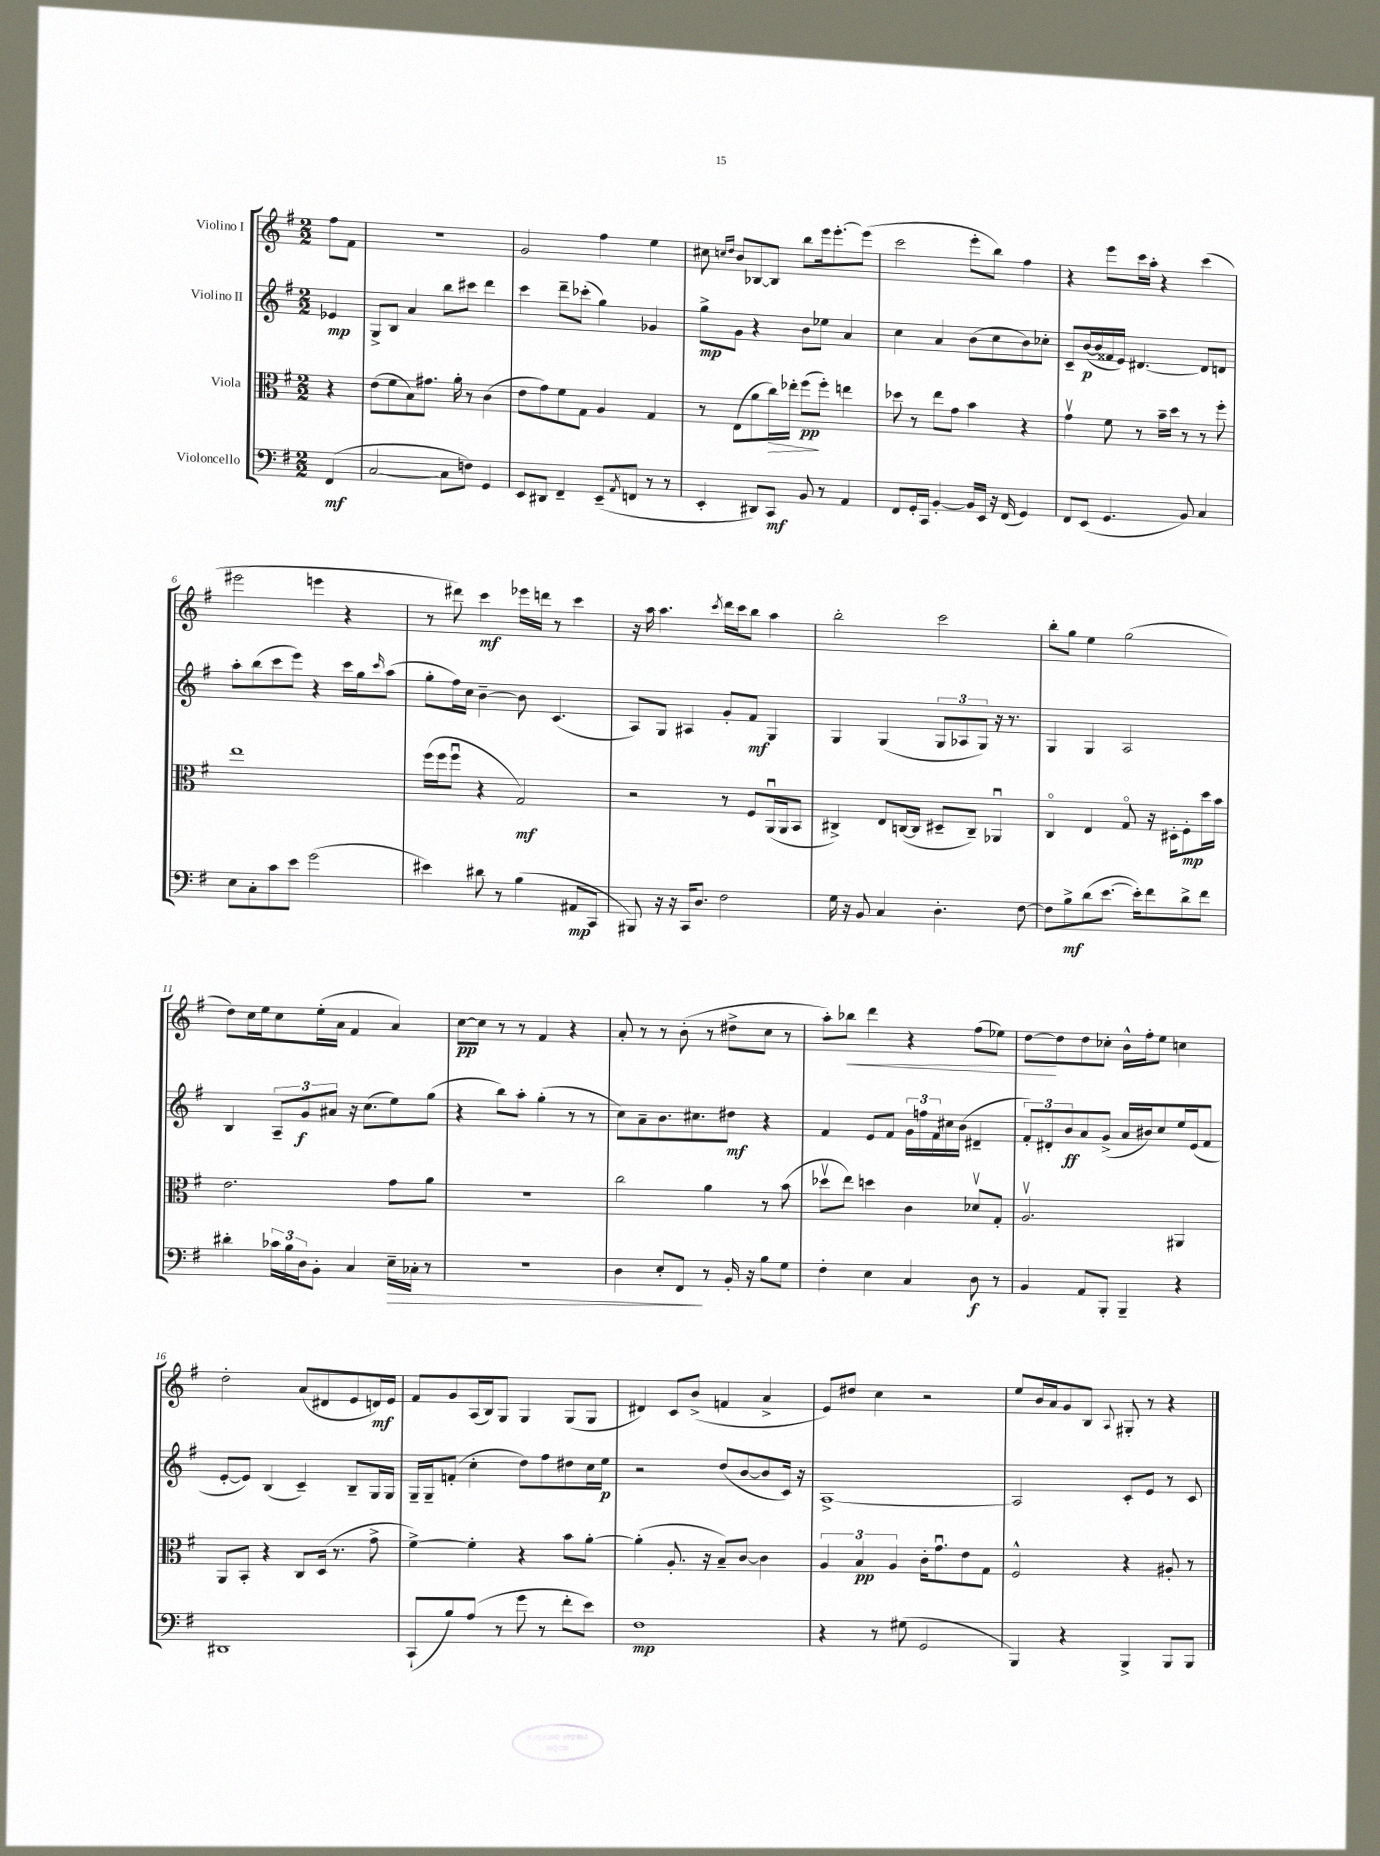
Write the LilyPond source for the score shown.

<<
\new StaffGroup <<
\new Staff = "s0" \with { instrumentName = "Violino I" } {
    \clef treble \key g \major \numericTimeSignature \time 2/2 \partial 4
    fis''8 fis'8 |
    r1 |
    g'2 fis''4 e''4 |
    cis''8 \grace { c''16 d''16 } b'8 bes8~ bes8 b''8 e'''16 e'''8.~-. e'''8( |
    c'''2 e'''8-. b''8) fis''4 |
    r4 e'''8 c'''16 a''16-. r4 c'''4( |
    eis'''2 e'''4 r4 |
    r8 dis'''8) c'''4\mf ees'''16 d'''16 r8 c'''4 |
    r16 a''16 a''4. \acciaccatura { c'''8 } d'''16 c'''16 b''8 a''4 |
    b''2-. c'''2 |
    b''8-. g''8 e''4 g''2( |
    d''8) c''16 e''16 c''8 e''16-.( a'16 fis'4 a'4) |
    c''8~\pp c''8 r8 r8 fis'4 r4 |
    a'8-. r8 r8 b'8-.( r8 dis''8-> c''8 r8 |
    a''8-.) bes''8\< d'''4 r4 fis''8( ees''8) |
    d''8~\! d''8 d''8 ces''8-. b'16-^ fis''16-. e''8 c''4 |
    d''2-. a'8( dis'8 e'8 d'16\mf) e'16 |
    fis'8 g'8 a16( b16) g8 g4 g8( g8 |
    dis'4) c'8 b'8->( f'4 a'4-> |
    e'8) dis''8 c''4 r2 |
    e''8 b'16 a'16 g'8 b8 \appoggiatura { a8 } gis8-. r8 r4 \bar "|." |
}
\new Staff = "s1" \with { instrumentName = "Violino II" } {
    \clef treble \key g \major \numericTimeSignature \time 2/2 \partial 4
    ees'4\mp |
    g8-> b8 a'4 b''8 cis'''8 d'''4 |
    c'''4 d'''8-- ces'''8-.( g''4) ges'4 |
    g''8->\mp g'8 r4 b'8 ees''8 a'4 |
    c''4 a'4 b'8( c''8 b'8) ces''8-. |
    c'8-- b'16~\p( b'16 fisis'16 e'16) dis'4.~ dis'8 d'8 |
    a''8-. b''8( c'''8 e'''8) r4 c'''16 g''16 \grace { c'''16 } a''8( |
    g''8-. fis''16) c''16 b'4~-- b'8 c'4.( |
    a8) g8 ais4 g'8-. fis'8\mf g4 |
    g4 g4( \tuplet 3/2 { g8 aes8 g8) } r16 r8. |
    g4 g4 a2 |
    b4 \tuplet 3/2 { a8-- g'8\f ais'8 } r16 c''8.( e''8) g''8( |
    r4 b''8) a''8-. g''4-.( r8 r8 |
    c''8) a'8-- b'8. cis''8. dis''8\mf r4 |
    fis'4 e'8 fis'8 \tuplet 3/2 { g'16 f''16 fis'16 } cis''16 b'16( dis'4-- |
    \tuplet 3/2 { fis'8-.) dis'8-. b'8\ff } a'8 g'8->( a'16 bis'16) c''8 e''16 e'16( fis'8 |
    e'8~-. e'8) b4( c'4--) b8-- g16 g16 |
    g16-- g16-- f'8-.( c''4-. d''8) fis''8 dis''8 c''16 e''16\p |
    r2 d''8( b'8~ b'8 c'16) r16 |
    a1~-> |
    a2 c'8-. e'8 r8 c'8 \bar "|." |
}
\new Staff = "s2" \with { instrumentName = "Viola" } {
    \clef alto \key g \major \numericTimeSignature \time 2/2 \partial 4
    r4 |
    e'8( fis'8 b8) gis'8. a'16-. r8 c'4( |
    e'8 g'8) fis'8 g8 a4 g4 |
    r8 e8( a'8 c''16\>) ees''16-. fis''8\pp\!( fis''8-.) e''4 |
    des''8 r8 e''8 g'8 b'4 r4 |
    g'4\upbow fis'8 r8 b'16-- d''16 r8 r8 fis''8-. |
    e''1 |
    fis''16( fis''16 fis''8\downbow r4 g2\mf) |
    r2 r8 fis8 a,16\downbow( a,16 b,8 |
    cis4->) e8 c16~( c16 dis8-- c8--) aes,4\downbow |
    c4\flageolet e4 g8\flageolet r16 dis16-. fis8-.\mp d''16 b'16 |
    e'2. g'8 a'8 |
    R1 |
    c''2 a'4 r8 b'8( |
    des''8\upbow e''8) d''4 c'4 des'8\upbow g8-. |
    a2.\upbow ais,4 |
    a,8 b,8-. r4 c8 d16( r8. g'8-> |
    fis'4~->) fis'4-. r4 b'8 a'8~-. |
    a'4-.( a8.-. r16 b8--) c'8~ c'4 |
    \tuplet 3/2 { a4 b4\pp a4 } c'16-. g'8.\downbow e'8 g8 |
    fis2-^ r4 ais8-. r8 \bar "|." |
}
\new Staff = "s3" \with { instrumentName = "Violoncello" } {
    \clef bass \key g \major \numericTimeSignature \time 2/2 \partial 4
    fis,4\mf( |
    c2~ c8 f8) g,4 |
    e,8 dis,8 fis,4-- e,8--( \acciaccatura { a,8 } f,8 r8 r8 |
    e,4-. dis,8) c,8\mf b,8 r8 a,4 |
    fis,8 g,16-. c,16 b,4~-. b,16 e,16 r16 fis,16( g,4) |
    fis,8 e,8( g,4. b,8) c4 |
    e8 c8-. c'8 e'8 g'2( |
    eis'4) dis'8 r8 b4( ais,8\mp c,8 |
    bis,,8) r16 r16 c,16 d8. fis2 |
    g16 r16 b,8 c4 d4.-. fis8~ |
    fis8 b8->\mf d'8( e'8.~ e'16-.) fis'8 d'8-> fis'8 |
    dis'4-. \tuplet 3/2 { ces'16 b16 d16 } b,8-. c4 e16--\> ces16-. r8 |
    R1 |
    d4 e8-. fis,8\! r8 b,16-. r16 b8 g8 |
    fis4-. e4 c4 d8\f r8 |
    b,4 a,8 b,,8-. b,,4-- r4 |
    dis,1 |
    c,8-!( b8) a8( r8 g'8 r8 fis'8-. e'8) |
    fis1\mp |
    r4 r8 gis8( g,2 |
    b,,4) r4 b,,4-> b,,8 b,,8 \bar "|." |
}
>>
>>
